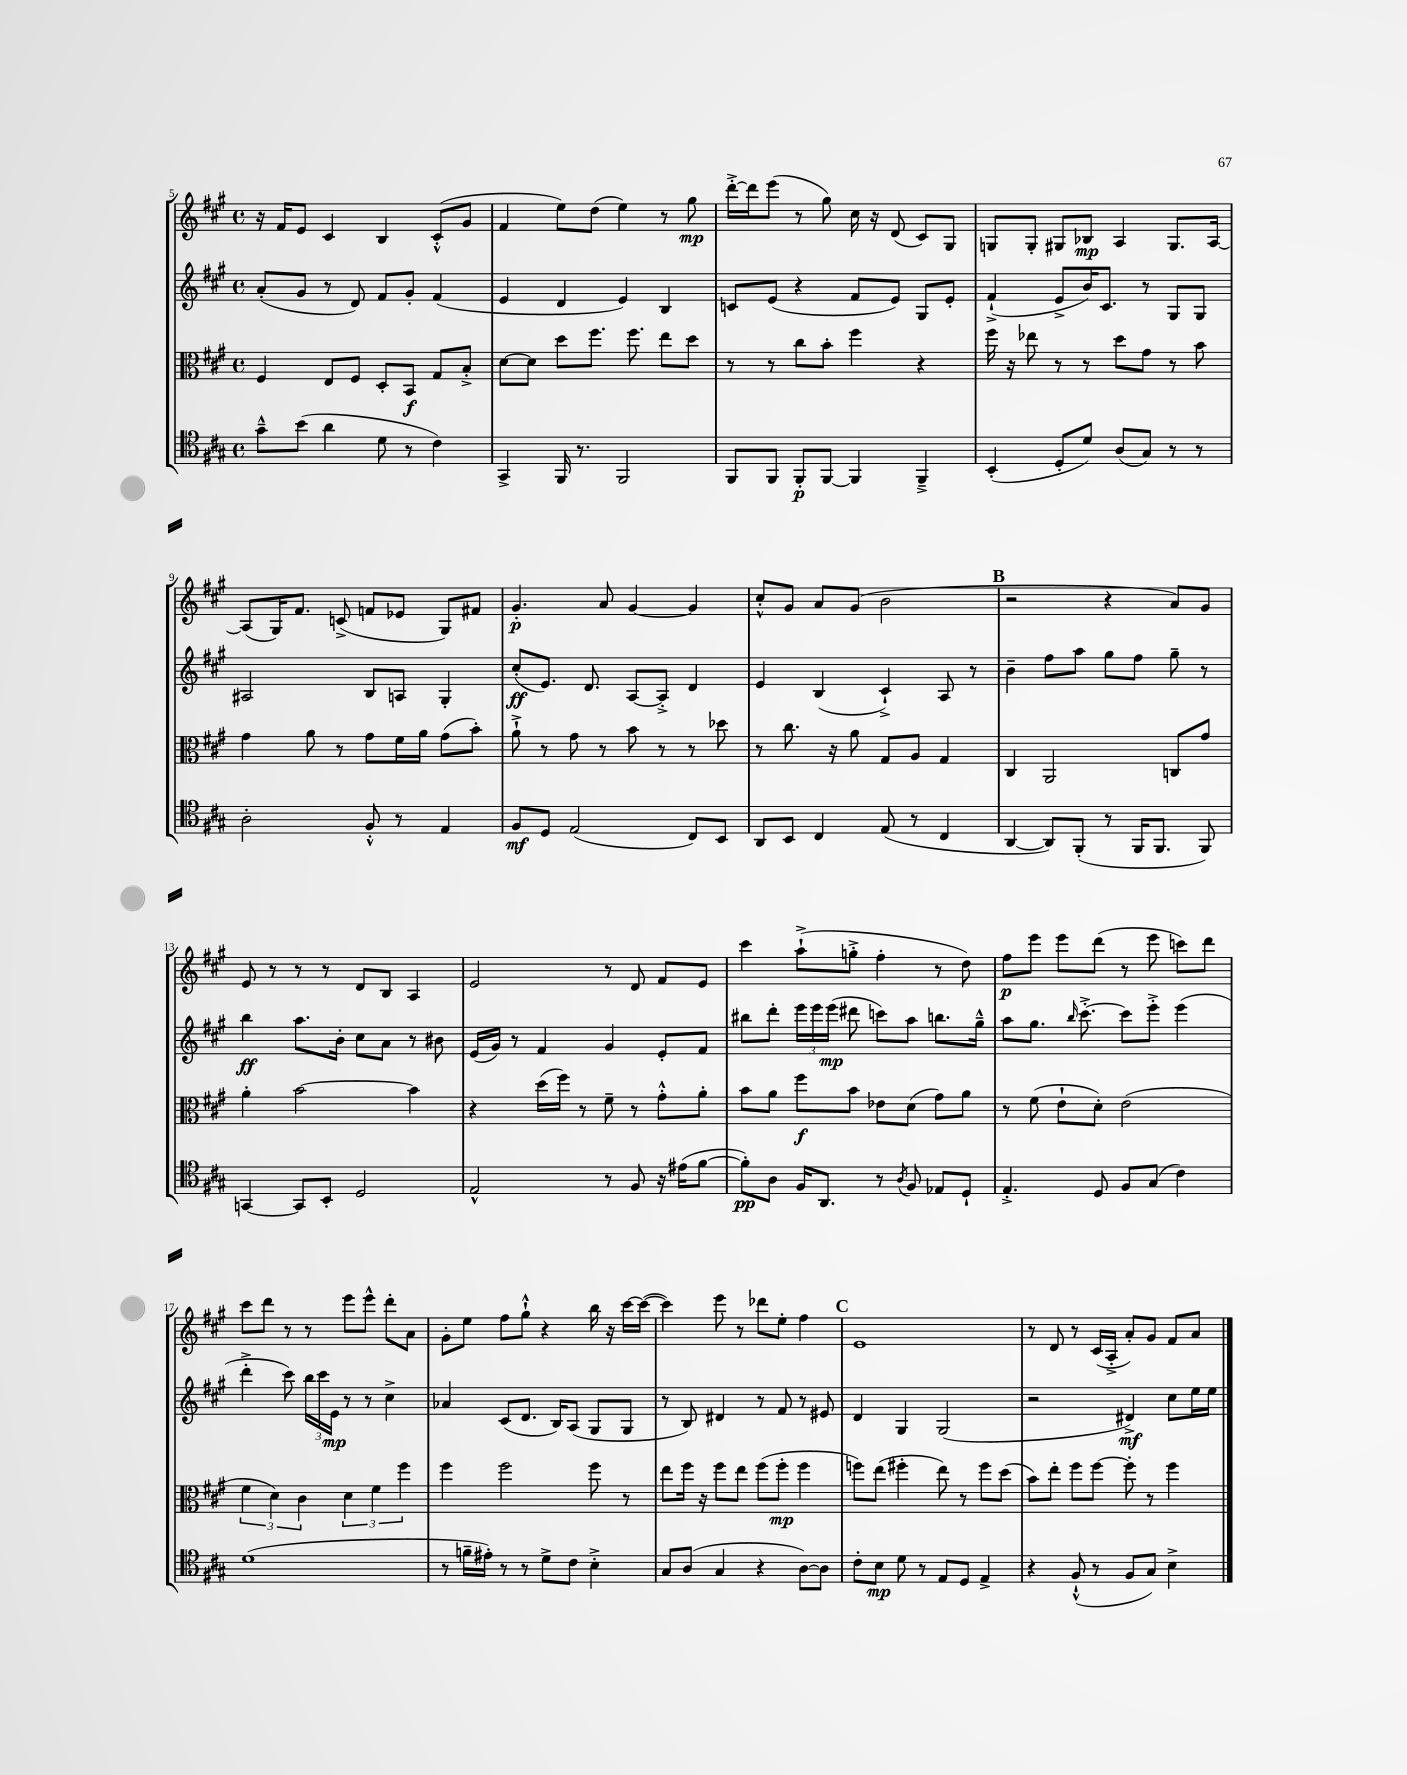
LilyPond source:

<<
\new StaffGroup <<
\new Staff = "s0" {
    \clef treble \key a \major \defaultTimeSignature \time 4/4
    \autoBeamOff r16 fis'16[ e'8] cis'4 b4 cis'8[-.-^( gis'8] |
    fis'4 e''8[) d''8]( e''4) r8 gis''8\mp |
    d'''16[~-.-> d'''16 e'''8]( r8 gis''8) cis''16 r16 d'8( cis'8[) gis8] |
    g8[ g8]-. gis8[ bes8]\mp a4 gis8.[ a16]~ |
    a8[( gis16) fis'8.] c'8->( f'8[ ees'8] gis8[) fis'8] |
    gis'4.-.\p a'8 gis'4~ gis'4 |
    cis''8[-.-^ gis'8] a'8[ gis'8]( b'2 |
    \mark \markup { \bold "B" } r2 r4 a'8[) gis'8] |
    e'8 r8 r8 r8 d'8[ b8] a4 |
    e'2 r8 d'8 fis'8[ e'8] |
    cis'''4 a''8[-!->( g''8]-.-> fis''4-. r8 d''8) |
    fis''8[\p e'''8] e'''8[ d'''8]( r8 e'''8 c'''8[) d'''8] |
    cis'''8[ d'''8] r8 r8 e'''8[ e'''8]-^ d'''8[-. a'8] |
    gis'8[-. e''8] fis''8[ gis''8]-!-^ r4 b''16 r16 cis'''16[~ cis'''16]~( |
    cis'''4) e'''8 r8 des'''8[ e''8]-. fis''4 |
    \mark \markup { \bold "C" } e'1 |
    r8 d'8 r8 cis'16[( a16]-.-> a'8[-.) gis'8] fis'8[ a'8] \bar "|." |
}
\new Staff = "s1" {
    \clef treble \key a \major \defaultTimeSignature \time 4/4
    \autoBeamOff a'8[-.( gis'8] r8 d'8) fis'8[ gis'8]-. fis'4( |
    e'4 d'4 e'4) b4 |
    c'8[ e'8]( r4 fis'8[ e'8]) gis8[ e'8]-. |
    fis'4-!->( e'8[-> b'16) cis'8.] r8 gis8[ gis8] |
    ais2 b8[ a8] gis4-. |
    cis''8[-.\ff( e'8.]) d'8. a8[~ a8]-.-> d'4 |
    e'4 b4( cis'4-!->) a8 r8 |
    \mark \markup { \bold "B" } b'4-- fis''8[ a''8] gis''8[ fis''8] gis''8-- r8 |
    b''4\ff a''8.[ b'16]-. cis''8[ a'8] r8 bis'8 |
    e'16[( gis'16]) r8 fis'4 gis'4 e'8[-. fis'8] |
    bis''8[ d'''8]-. \tuplet 3/2 { e'''16[ e'''16 e'''16]\mp( } dis'''8 c'''8[) a''8] b''8.[ gis''16]---^ |
    a''8[ gis''8.] \grace { b''16 } cis'''8.~-.-> cis'''8[ e'''8]-.-> e'''4( |
    d'''4-.-> cis'''8) \tuplet 3/2 { b''16[ cis'''16 e'16]\mp } r8 r8 cis''4-> |
    aes'4 cis'8[( d'8.] b16[) a8]( gis8[ gis8] |
    r8 b8) dis'4 r8 fis'8 r8 eis'8 |
    \mark \markup { \bold "C" } d'4 gis4 gis2( |
    r2 dis'4->\mf) cis''8[ e''16 e''16] \bar "|." |
}
\new Staff = "s2" {
    \clef alto \key a \major \defaultTimeSignature \time 4/4
    \autoBeamOff fis4 e8[ fis8] d8[-. b,8]\f gis8[ b8]-.-> |
    d'8[~ d'8] d''8[ fis''8.] fis''8. e''8[ d''8] |
    r8 r8 cis''8[ b'8]-. fis''4 r4 |
    fis''16 r16 ees''8 r8 r8 d''8[ gis'8] r8 b'8 |
    gis'4 a'8 r8 gis'8[ fis'16 a'16] gis'8[( b'8]-.) |
    a'8-!-> r8 gis'8 r8 b'8 r8 r8 des''8 |
    r8 cis''8. r16 a'8 gis8[ a8] gis4 |
    \mark \markup { \bold "B" } cis4 a,2 c8[ gis'8] |
    a'4-. b'2~ b'4 |
    r4 d''16[( fis''16]) r8 fis'8-- r8 gis'8[-.-^ a'8]-. |
    b'8[ a'8] fis''8[\f b'8] ees'8[ d'8]( gis'8[) a'8] |
    r8 fis'8( e'8[-! d'8]-.) e'2( |
    \tuplet 3/2 { fis'4 d'4) cis'4 } \tuplet 3/2 { d'4 fis'4 fis''4 } |
    fis''4 fis''2 fis''8 r8 |
    e''8[ fis''16] r16 fis''8[ e''8] fis''8[( fis''8]-.\mp fis''4 |
    \mark \markup { \bold "C" } f''8[) e''8]( fis''4-. e''8) r8 fis''8[ d''8]( |
    b'8[) e''8]-. fis''8[ fis''8]~ fis''8-. r8 fis''4 \bar "|." |
}
\new Staff = "s3" {
    \clef tenor \key a \major \defaultTimeSignature \time 4/4
    \autoBeamOff gis'8[---^ b'8]( a'4 d'8 r8 cis'4) |
    gis,4-> fis,16 r8. fis,2 |
    fis,8[ fis,8] fis,8[-.\p fis,8]~ fis,4 fis,4---> |
    b,4-.( d8[-. d'8]) a8[( gis8]) r8 r8 |
    a2-. fis8-.-^ r8 e4 |
    fis8[\mf d8] e2( cis8[) b,8] |
    a,8[ b,8] cis4 e8( r8 cis4 |
    \mark \markup { \bold "B" } a,4~ a,8[) fis,8]-.( r8 fis,16[ fis,8.] fis,8) |
    g,4~ g,8[ b,8]-. d2 |
    e2-^ r8 fis8 r16 eis'16[( fis'8]~ |
    fis'8[-.\pp) a8] fis16[ a,8.] r8 \acciaccatura { a8 } fis8 ees8[ d8]-! |
    e4.-.-> d8 fis8[ gis8]( cis'4) |
    d'1( |
    r8 f'16[-- eis'16]-.) r8 r8 d'8[-> cis'8] b4-.-> |
    gis8[ a8]( gis4 r4 a8[~) a8] |
    \mark \markup { \bold "C" } cis'8[-. b8]\mp d'8 r8 e8[ d8] e4-> |
    r4 fis8-!-^( r8 fis8[ gis8]) b4-> \bar "|." |
}
>>
>>
\layout { \context { \Score currentBarNumber = #5 } }
